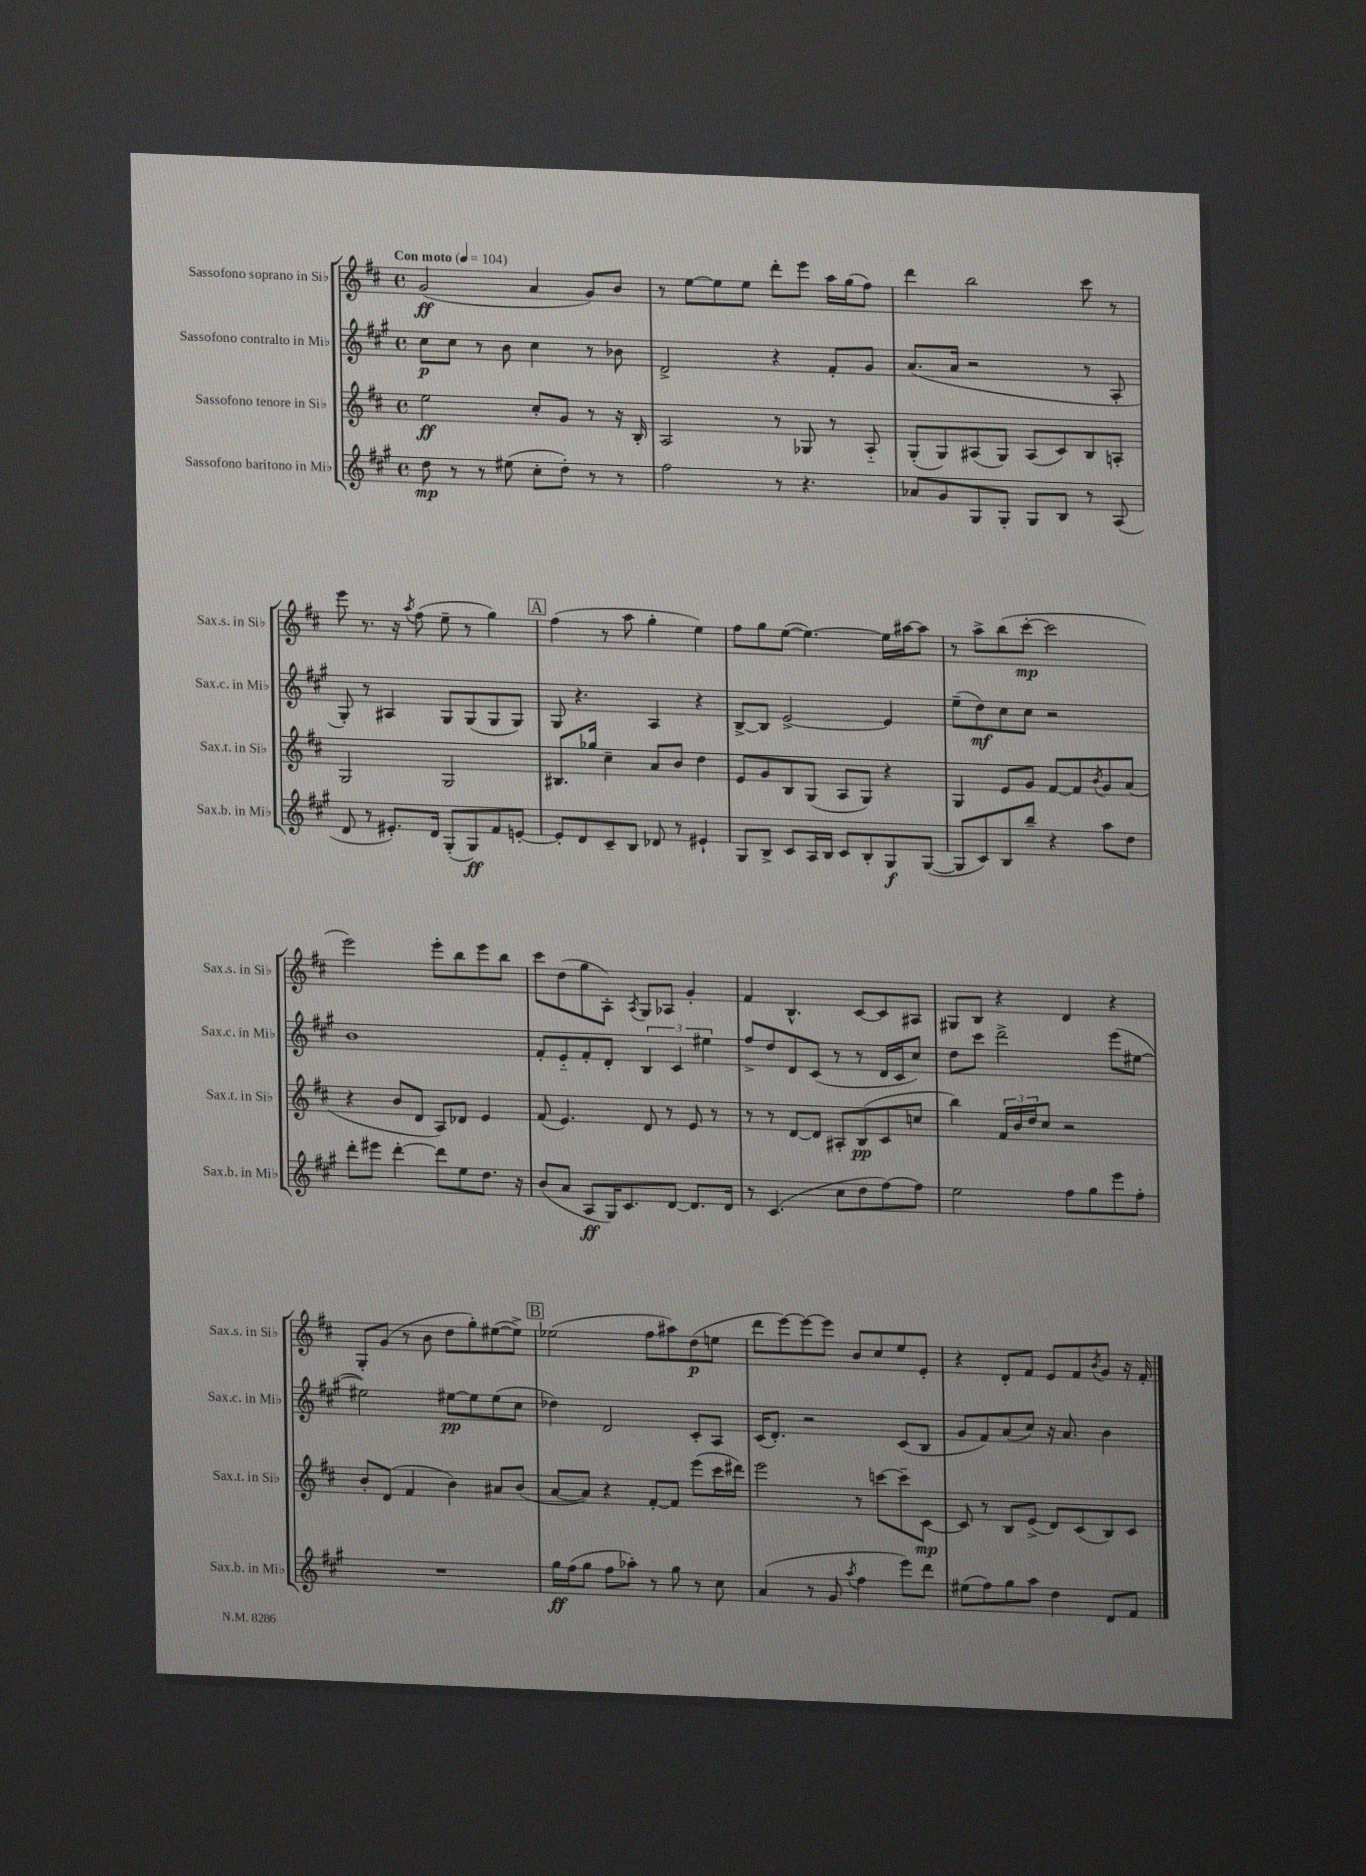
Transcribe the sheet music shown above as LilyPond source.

<<
\new StaffGroup <<
\new Staff = "s0" \with { instrumentName = "Sassofono soprano in Sib" shortInstrumentName = "Sax.s. in Sib" } {
    \clef treble \key d \major \defaultTimeSignature \time 4/4 \tempo "Con moto" 4 = 104
    g'2\ff( a'4 g'8) b'8 |
    r8 e''8~ e''8 e''8 d'''8-. e'''8 a''16 g''16( fis''8) |
    d'''4 b''2 cis'''8 r8 |
    e'''8 r8. r16 \acciaccatura { a''8 } fis''8( e''8-- r8 g''4) |
    \mark \markup { \box "A" } fis''4( r8 a''8 g''4-. e''4) |
    fis''8 g''8 e''8~( e''4.~) e''16 ais''16~ ais''8 |
    r8 a''8-> b''8( cis'''8~-.\mp cis'''2 |
    e'''2) e'''8-. b''8 e'''8 b''8 |
    cis'''8 d''8( g''8 a8-.) \acciaccatura { a8 } g8 aes8 g'4-. |
    fis'4 b4.-^ cis'8~ cis'8 ais8 |
    gis8 b8 r4 d'4 r4 |
    g8-. g'8( r8 b'8 d''8 g''8-.) eis''8~( eis''8->) |
    \mark \markup { \box "B" } ees''2( fis''8 ais''8) d''8\p( e''8 |
    d'''8 e'''8~) e'''8~ e'''8 b'8 cis''8 e''8 e'8-. |
    r4 d'8-. fis'8 e'8 fis'8 \acciaccatura { b'8 } g'8 r16 fis'16-. \bar "|." |
}
\new Staff = "s1" \with { instrumentName = "Sassofono contralto in Mib" shortInstrumentName = "Sax.c. in Mib" } {
    \clef treble \key a \major \defaultTimeSignature \time 4/4
    cis''8\p cis''8 r8 b'8 cis''4 r8 bes'8 |
    d'2-> r4 fis'8-. gis'8 |
    a'8.( a'16 r2 r8 a8-. |
    gis8-.) r8 ais4 gis8 gis8( gis8 gis8) |
    \mark \markup { \box "A" } gis8 r4. a4 r4 |
    b8~-> b8 e'2~-> e'4 |
    e''8--( d''8\mf) cis''8 cis''8 r2 |
    b'1 |
    fis'8-. e'8-_ fis'8-. d'8-. \tuplet 3/2 { b4 cis'4 eis''4 } |
    fis''8-> d''8 d'8 cis'8( r8 r8 d'16 cis'16 cis''8) |
    d''8 cis'''8 d'''2-> e'''8( eis''8~ |
    eis''2) eis''8~\pp eis''8 eis''8( cis''8 |
    \mark \markup { \box "B" } des''4) d'2 cis'8-. a8 |
    cis'16( d'8.-.) r2 cis'8( b8 |
    gis'8 fis'8) a'8( cis''8) r16 a'8. b'4 \bar "|." |
}
\new Staff = "s2" \with { instrumentName = "Sassofono tenore in Sib" shortInstrumentName = "Sax.t. in Sib" } {
    \clef treble \key d \major \defaultTimeSignature \time 4/4
    e''2\ff cis''8-. g'8 r8 r16 b16-. |
    a2 r8 ges8 r8 a8-_ |
    g8-.( g8) ais8( g8) ais8( cis'8) b8 a8-. |
    g2 g2 |
    \mark \markup { \box "A" } bis8. ges''16 cis''4-- a'8 b'8 d''4 |
    e'8 g'8 b8 g8( a8 g8) r4 |
    g4 e'8 g'8 fis'8~ fis'8 \acciaccatura { b'8 } g'8 a'8( |
    r4 b'8 d'8 a8) des'8 e'4 |
    fis'8( e'4.) d'8 r8 e'8 r8 |
    r8 r8 d'8~ d'8 ais8-. b8\pp( cis'8 c''8 |
    b''4) \tuplet 3/2 { fis'16 b'16 d''16 } cis''8 r2 |
    b'8-. d'8( fis'4 b'4) ais'8 b'8( |
    \mark \markup { \box "B" } a'8~ a'8) r4 fis'8~-. fis'8 e'''8( cis'''16 dis'''16) |
    e'''2 r8 c'''8~ c'''8-- cis'8~\mp |
    cis'8 r8 b8 e'8->( d'8) cis'8( b8) cis'8 \bar "|." |
}
\new Staff = "s3" \with { instrumentName = "Sassofono baritono in Mib" shortInstrumentName = "Sax.b. in Mib" } {
    \clef treble \key a \major \defaultTimeSignature \time 4/4
    d''8\mp r8 r8 eis''8( cis''8-. d''8-.) r8 r8 |
    fis''2 r8 r4. |
    aes'8 gis'8 gis8 gis8-. gis8 b8 r8 a8( |
    d'8 r8 eis'8.-.) d'16 gis8-.( gis8\ff) fis'8 e'8~-. |
    \mark \markup { \box "A" } e'8-. d'8 cis'8-- b8 des'8 r8 eis'4-! |
    gis8 b8-> cis'8 a16 b16 cis'8 b8-. gis8\f gis8~( |
    gis8 cis'8) b8 b''8-- r4 a''8 d''8 |
    d'''8-. eis'''8 d'''4~-. d'''8 e''8 d''8. r16 |
    b'8( a'8 a8\ff gis16) cis'8. d'8~ d'8. d'16 |
    r8 cis'4.( cis''8 d''8 fis''8~) fis''8 |
    e''2 fis''8 gis''8 e'''8 fis''8-. |
    R1 |
    \mark \markup { \box "B" } gis''16\ff fis''16( gis''8 fis''8 aes''8-.) r8 gis''8 r8 cis''8 |
    a'4( r8 gis'8 \acciaccatura { a''8 } fis''4 e'''8) d'''8 |
    eis''8( fis''8) gis''8 a''8 d''4 d'8 fis'8 \bar "|." |
}
>>
>>
\layout { \context { \Score \remove "Bar_number_engraver" } }
